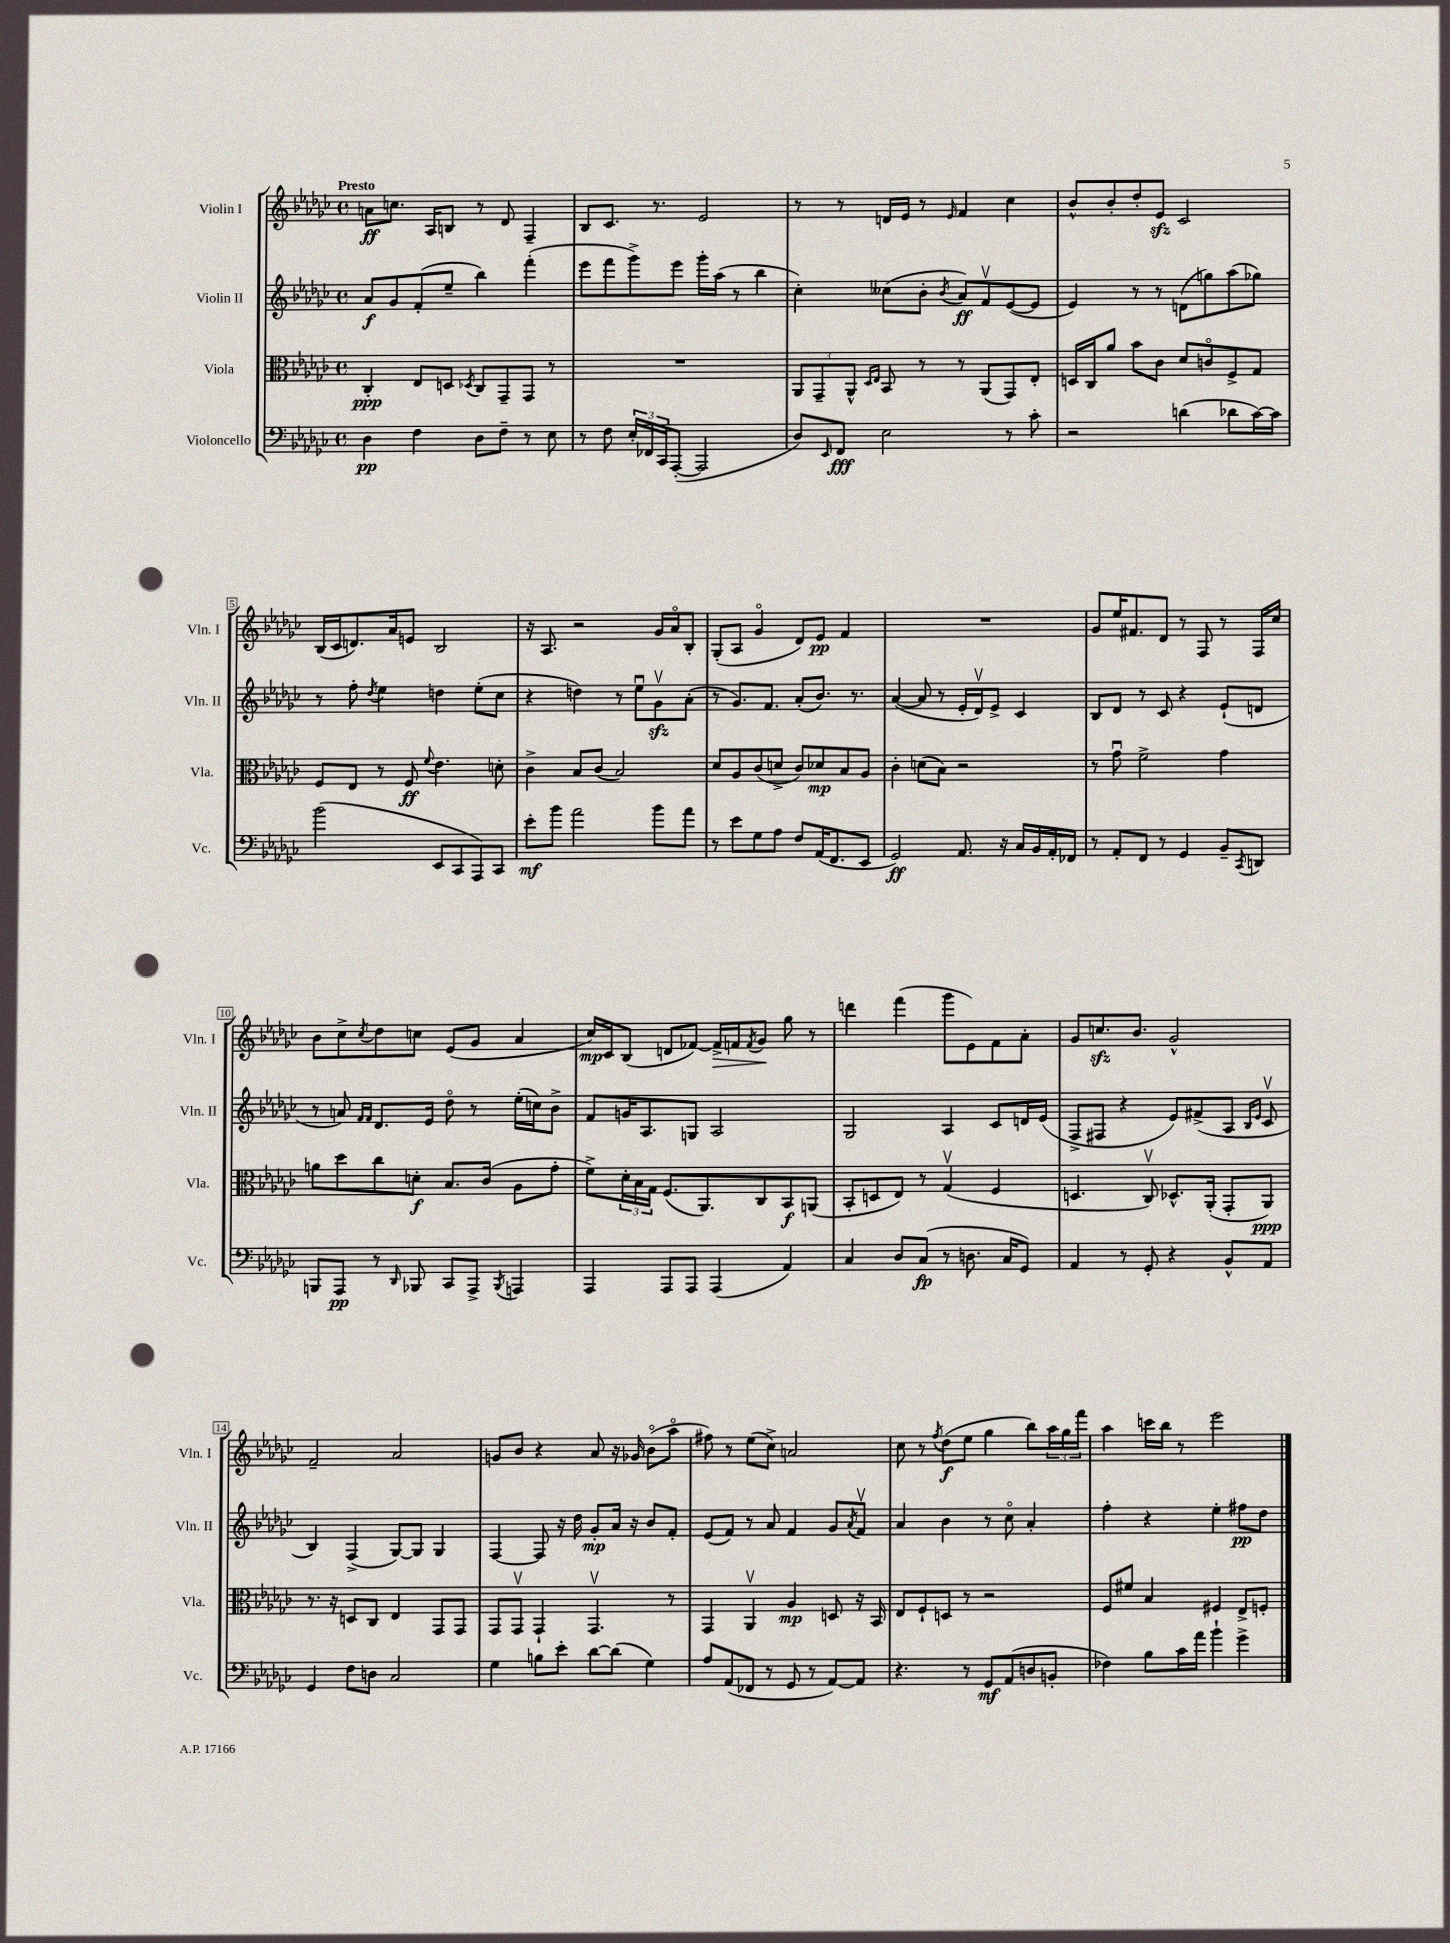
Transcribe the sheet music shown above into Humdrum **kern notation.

**kern	**dynam	**kern	**dynam	**kern	**dynam	**kern	**dynam
*part4	*part4	*part3	*part3	*part2	*part2	*part1	*part1
*staff4	*staff4	*staff3	*staff3	*staff2	*staff2	*staff1	*staff1
*I"Violoncello	*	*I"Viola	*	*I"Violin II	*	*I"Violin I	*
*I'Vc.	*	*I'Vla.	*	*I'Vln. II	*	*I'Vln. I	*
*clefF4	*	*clefC3	*	*clefG2	*	*clefG2	*
*k[b-e-a-d-g-c-]	*	*k[b-e-a-d-g-c-]	*	*k[b-e-a-d-g-c-]	*	*k[b-e-a-d-g-c-]	*
*M4/4	*	*M4/4	*	*M4/4	*	*M4/4	*
*met(c)	*	*met(c)	*	*met(c)	*	*met(c)	*
=1	=1	=1	=1	=1	=1	=1	=1
!	!	!	!	!	!	!LO:TX:a:B:t=Presto	!
4D-\	pp	4C-'/	ppp	8a-/L	f	8an\L	ff
.	.	.	.	8g-/	.	8.ccn\J	.
4F\	.	8E-/L	.	(8f'/	.	.	.
.	.	.	.	.	.	16A-/KL	.
.	.	8Dn/J	.	8ee-~/J	.	8Bn/J	.
.	.	8qD-X/	.	.	.	.	.
8D-\L	.	8C-/L	.	4bb-\)	.	8r	.
8F~\J	.	8GG-~/	.	.	.	8d-/	.
8r	.	8GG-/J	.	(4fff'\	.	4F~/	.
8E-\	.	8r	.	.	.	.	.
=2	=2	=2	=2	=2	=2	=2	=2
8r	.	1r	.	8eee-\L	.	8B-/L	.
8F\	.	.	.	8fff\	.	8.c-/J	.
24E-'/LL	.	.	.	8ggg-^\)	.	.	.
24FF-X/	.	.	.	.	.	.	.
.	.	.	.	.	.	8.r	.
24CC-/J	.	.	.	.	.	.	.
([8AAA-'/J	.	.	.	8eee-\J	.	.	.
2AAA-/]	.	.	.	16ggg-'\LL	.	2e-/	.
.	.	.	.	(16aa-\JJ	.	.	.
.	.	.	.	8r	.	.	.
.	.	.	.	4bb-\	.	.	.
=3	=3	=3	=3	=3	=3	=3	=3
8D-/L)	.	12AA-/L	.	4cc-'\)	.	8r	.
.	.	12GG-~/	.	.	.	.	.
16qqEE-/	.	.	.	.	.	.	.
8FF/J	fff	.	.	.	.	8r	.
.	.	12AA-^^/J	.	.	.	.	.
.	.	16qqD-/LL	.	.	.	.	.
.	.	16qqE-/JJ	.	.	.	.	.
2E-\	.	8BB-/	.	(8cc--X\L	.	16dn/LL	.
.	.	.	.	.	.	16e-/JJ	.
.	.	8r	.	8b-'\J	.	8r	.
.	.	.	.	8qb-/	.	16qqe-/	.
.	.	8r	.	8a-/L)	ff	4f/	.
.	.	(8AA-/L	.	8fv/	.	.	.
8r	.	8GG-/)	.	([8e-/	.	4cc-\	.
8c-'\	.	8E-'/J	.	8e-/J]	.	.	.
=4	=4	=4	=4	=4	=4	=4	=4
2r	.	16Dn/LL	.	4e-/)	.	8b-^^/L	.
.	.	16C-/J	.	.	.	.	.
.	.	8a-/J	.	.	.	8b-'/	.
.	.	8b-\L	.	8r	.	8dd-'/	.
.	.	8c-\J	.	8r	.	8e-zz/J	.
(4dn\	.	8d-/L	.	(8dn\L	.	2c-/	.
.	.	8cn/	.	8ggn\)	.	.	.
8d-X\L	.	8F^/	.	(8aa-\	.	.	.
[16c-\L)	.	8G-/J	.	8gg-X\J)	.	.	.
16c-\JJ]	.	.	.	.	.	.	.
!!LO:LB:g=z
=5	=5	=5	=5	=5	=5	=5	=5
(2b-\	.	8F/L	.	8r	.	(16B-/LL	.
.	.	.	.	.	.	16c-/J	.
.	.	8E-/J	.	8ff'\	.	8.dn/)	.
.	.	.	.	8qdd-/	.	.	.
.	.	8r	.	4ee-\	.	.	.
.	.	.	.	.	.	16a-/k	.
.	.	8F/	ff	.	.	8en/J	.
.	.	8qqf/	.	.	.	.	.
8EE-/L	.	4.e-\	.	4ddn\	.	2B-/	.
8CC-/	.	.	.	.	.	.	.
8AAA-/)	.	.	.	(8ee-'\L	.	.	.
8CC-/J	.	8dn'\	.	8cc-\J	.	.	.
=6	=6	=6	=6	=6	=6	=6	=6
8e-'\L	mf	4c-^\	.	4r	.	16r	.
.	.	.	.	.	.	8.A-/	.
8b-\J	.	.	.	.	.	.	.
2a-\	.	8B-/L	.	4ddn\)	.	2r	.
.	.	(8c-/J	.	.	.	.	.
.	.	2B-/)	.	8r	.	.	.
.	.	.	.	8ee-u\L	.	.	.
8b-\L	.	.	.	8g-zzv\	.	16g-/LL	.
.	.	.	.	.	.	16a-/J	.
8a-\J	.	.	.	(8a-'\J	.	8B-'/J	.
=7	=7	=7	=7	=7	=7	=7	=7
8r	.	8d-/L	.	8r	.	(8G-'/L	.
8e-\L	.	8A-/	.	8.g-/L)	.	8A-/J	.
8G-\	.	(8c-/	.	.	.	4g-/	.
.	.	.	.	8.f/J	.	.	.
8A-\J	.	8dn^/J	.	.	.	.	.
8F/L	.	8c-/L)	.	(8a-'/L	.	8d-/L)	.
(16AA-/K	.	8d-X/	mp	8.b-/J)	.	8e-/J	pp
8.FF/	.	.	.	.	.	.	.
.	.	8B-/	.	.	.	4f/	.
.	.	.	.	8.r	.	.	.
8EE-/J	.	8A-/J	.	.	.	.	.
=8	=8	=8	=8	=8	=8	=8	=8
2GG-/)	ff	4c-'\	.	([4a-/	.	1r	.
.	.	(8dn\L	.	8a-/]	.	.	.
.	.	8B-\J)	.	8r	.	.	.
8.AA-/	.	2r	.	16e-'/LL	.	.	.
.	.	.	.	16d-v/J)	.	.	.
.	.	.	.	8e-^/J	.	.	.
16r	.	.	.	.	.	.	.
16C-/LL	.	.	.	4c-/	.	.	.
16BB-/	.	.	.	.	.	.	.
16AA-'/	.	.	.	.	.	.	.
16FF-X/JJ	.	.	.	.	.	.	.
=9	=9	=9	=9	=9	=9	=9	=9
8r	.	8r	.	8B-/L	.	8g-/L	.
8AA-'/L	.	8g-u\	.	8d-/J	.	16ee-/K	.
.	.	.	.	.	.	8.f#X/	.
8FF/J	.	2f^\	.	8r	.	.	.
8r	.	.	.	8c-/	.	8d-/J	.
4GG-/	.	.	.	4r	.	8r	.
.	.	.	.	.	.	8F/	.
8BB-~/L	.	4g-\	.	(8e-`/L	.	8r	.
8qCC-/	.	.	.	.	.	.	.
8DDn/J	.	.	.	8dn/J	.	16F/LL	.
.	.	.	.	.	.	16cc-/JJ	.
!!LO:LB:g=z
=10	=10	=10	=10	=10	=10	=10	=10
8BBBn/L	.	8an\L	.	8r	.	8b-\L	.
8AAA-/J	pp	8dd-\	.	8an/)	.	8cc-^\	.
.	.	.	.	16qqf/LL	.	.	.
.	.	.	.	16qqf/JJ	.	8qcc-/	.
8r	.	8cc-\	.	8.d-/L	.	8dd-\	.
16qqDD-/	.	.	.	.	.	.	.
8BBB-X/	.	8dn'\J	f	.	.	8ccn\J	.
.	.	.	.	16e-/Jk	.	.	.
8CC-/L	.	8.B-/L	.	8dd-\	.	(8e-/L	.
8AAA-^/J	.	.	.	8r	.	8g-/J	.
.	.	(16c-/Jk	.	.	.	.	.
8qBBB-/	.	.	.	.	.	.	.
4AAAn/	.	8A-\L	.	(16ee-'\LL	.	4a-/	.
.	.	.	.	16ccn\J)	.	.	.
.	.	8g-'\J	.	8b-^\J	.	.	.
=11	=11	=11	=11	=11	=11	=11	=11
4AAA-/	.	8f^\L)	.	8f/L	.	16cc-/LL)	mp
.	.	.	.	.	.	16c-/J	.
.	.	24d-'\L	.	16gn/K	.	(8B-/J	.
.	.	24B-\	.	.	.	.	.
.	.	.	.	8.A-/	.	.	.
.	.	24G-\JJ	.	.	.	.	.
8AAA-/L	.	(8.F/L	.	.	.	8dn/L	.
8AAA-/J	.	.	.	8Gn/J	.	[8f-X/J)	.
.	.	8.AA-/)	.	.	.	.	.
!	!	!	!	!	!	!	!LO:HP:b
(4AAA-/	.	.	.	2A-/	.	16f-^/LL]	>
.	.	.	.	.	.	16fn/J	.
.	.	.	.	.	.	8qf/	.
.	.	8C-/	.	.	.	8g-/J	.
4AA-/)	.	8BB-/	f	.	.	8gg-\	]
.	.	(8AAn/J	.	.	.	8r	.
=12	=12	=12	=12	=12	=12	=12	=12
4C-/	.	8BB-'/L	.	2G-/	.	4dddn\	.
.	.	8Dn/	.	.	.	.	.
8D-/L	.	8E-/J)	.	.	.	(4fff\	.
(8C-/J	fp	8r	.	.	.	.	.
8r	.	(4G-v/	.	4A-/	.	8ggg-\L	.
8.Dn\	.	.	.	.	.	8e-\)	.
.	.	4F/	.	8c-/L	.	8f\	.
16C-/KL	.	.	.	.	.	.	.
8GG-/J)	.	.	.	16dn/L	.	8a-'\J	.
.	.	.	.	(16e-/JJ	.	.	.
=13	=13	=13	=13	=13	=13	=13	=13
4AA-/	.	4.Dn/	.	8F^/L	.	8g-/L	.
.	.	.	.	8F#X/J	.	8.ccnzz/	.
8r	.	.	.	4r	.	.	.
.	.	.	.	.	.	8.b-/J	.
8GG-'/	.	8C-v/)	.	.	.	.	.
4r	.	8.D-X^^/L	.	8e-/L)	.	2g-^^/	.
.	.	.	.	(8f#X^/	.	.	.
.	.	(16AA-'/Jk	.	.	.	.	.
8BB-^^/L	.	8GG-'/L	.	8A-/J	.	.	.
.	.	.	.	16qqB-/LL	.	.	.
.	.	.	.	16qqe-/JJ	.	.	.
8AA-/J	.	8AA-/J)	ppp	8c-v/	.	.	.
!!LO:LB:g=z
=14	=14	=14	=14	=14	=14	=14	=14
4GG-/	.	8.r	.	4B-/)	.	2f~/	.
.	.	16r	.	.	.	.	.
8F\L	.	8Dn/L	.	(4F^/	.	.	.
8Dn\J	.	8C-/J	.	.	.	.	.
2C-/	.	4E-/	.	[8G-/L)	.	2a-/	.
.	.	.	.	8G-/J]	.	.	.
.	.	8GG-/L	.	4G-/	.	.	.
.	.	8GG-/J	.	.	.	.	.
=15	=15	=15	=15	=15	=15	=15	=15
4G-\	.	8GG-/L	.	[4F/	.	8gn/L	.
.	.	8GG-v/J	.	.	.	8b-/J	.
8Bn\L	.	4GG-`/	.	8F/]	.	4r	.
8e-'\J	.	.	.	16r	.	.	.
.	.	.	.	16dd-\	.	.	.
[8d-\L	.	4.GG-v/	.	8g-'/L	mp	8a-/	.
(8d-\J]	.	.	.	16a-/Jk	.	16r	.
.	.	.	.	16r	.	16g-X/	.
4G-\)	.	.	.	8b-/L	.	(8b-\L	.
.	.	8r	.	8f'/J	.	8aa-\J	.
=16	=16	=16	=16	=16	=16	=16	=16
8A-/L	.	4GG-/	.	(8e-/L	.	8ff#X\)	.
(8AA-/	.	.	.	8f/J)	.	8r	.
8FF-X/J	.	4AA-v/	.	8r	.	(8ee-\L	.
8r	.	.	.	8a-/	.	8cc-^\J)	.
8GG-/	.	4A-/	mp	4f/	.	2an/	.
8r	.	.	.	.	.	.	.
[8AA-/L)	.	8Dn/	.	8g-/L	.	.	.
.	.	.	.	8qa-/	.	.	.
8AA-/J]	.	16r	.	8fv/J	.	.	.
.	.	16BB-/	.	.	.	.	.
=17	=17	=17	=17	=17	=17	=17	=17
4.r	.	8E-/L	.	4a-/	.	8cc-\	.
.	.	8F`/	.	.	.	8r	.
.	.	.	.	.	.	8qff/	.
.	.	8Dn/J	.	4b-\	.	(8dd-\L	f
8r	.	8r	.	.	.	8ee-\J	.
8GG-/L	mf	2r	.	8r	.	4gg-\	.
(8AA-/	.	.	.	8cc-\	.	.	.
8Dn/	.	.	.	4a-'/	.	8bb-\L)	.
8BBn'/J	.	.	.	.	.	24aa-\L	.
.	.	.	.	.	.	24gg-\	.
.	.	.	.	.	.	24fff\JJ	.
=18	=18	=18	=18	=18	=18	=18	=18
4F-X\)	.	8F/L	.	4ff'\	.	4aa-\	.
.	.	8f#X/J	.	.	.	.	.
8B-\L	.	4B-/	.	4r	.	16cccn\LL	.
.	.	.	.	.	.	16bb-\JJ	.
16c-\L	.	.	.	.	.	8r	.
16a-\JJ	.	.	.	.	.	.	.
4b-`\	.	4F#X/	.	4ee-'\	.	2eee-\	.
4g-^\	.	8E-^/L	.	8ff#X\L	pp	.	.
.	.	8Fn'/J	.	8dd-\J	.	.	.
==	==	==	==	==	==	==	==
*-	*-	*-	*-	*-	*-	*-	*-
